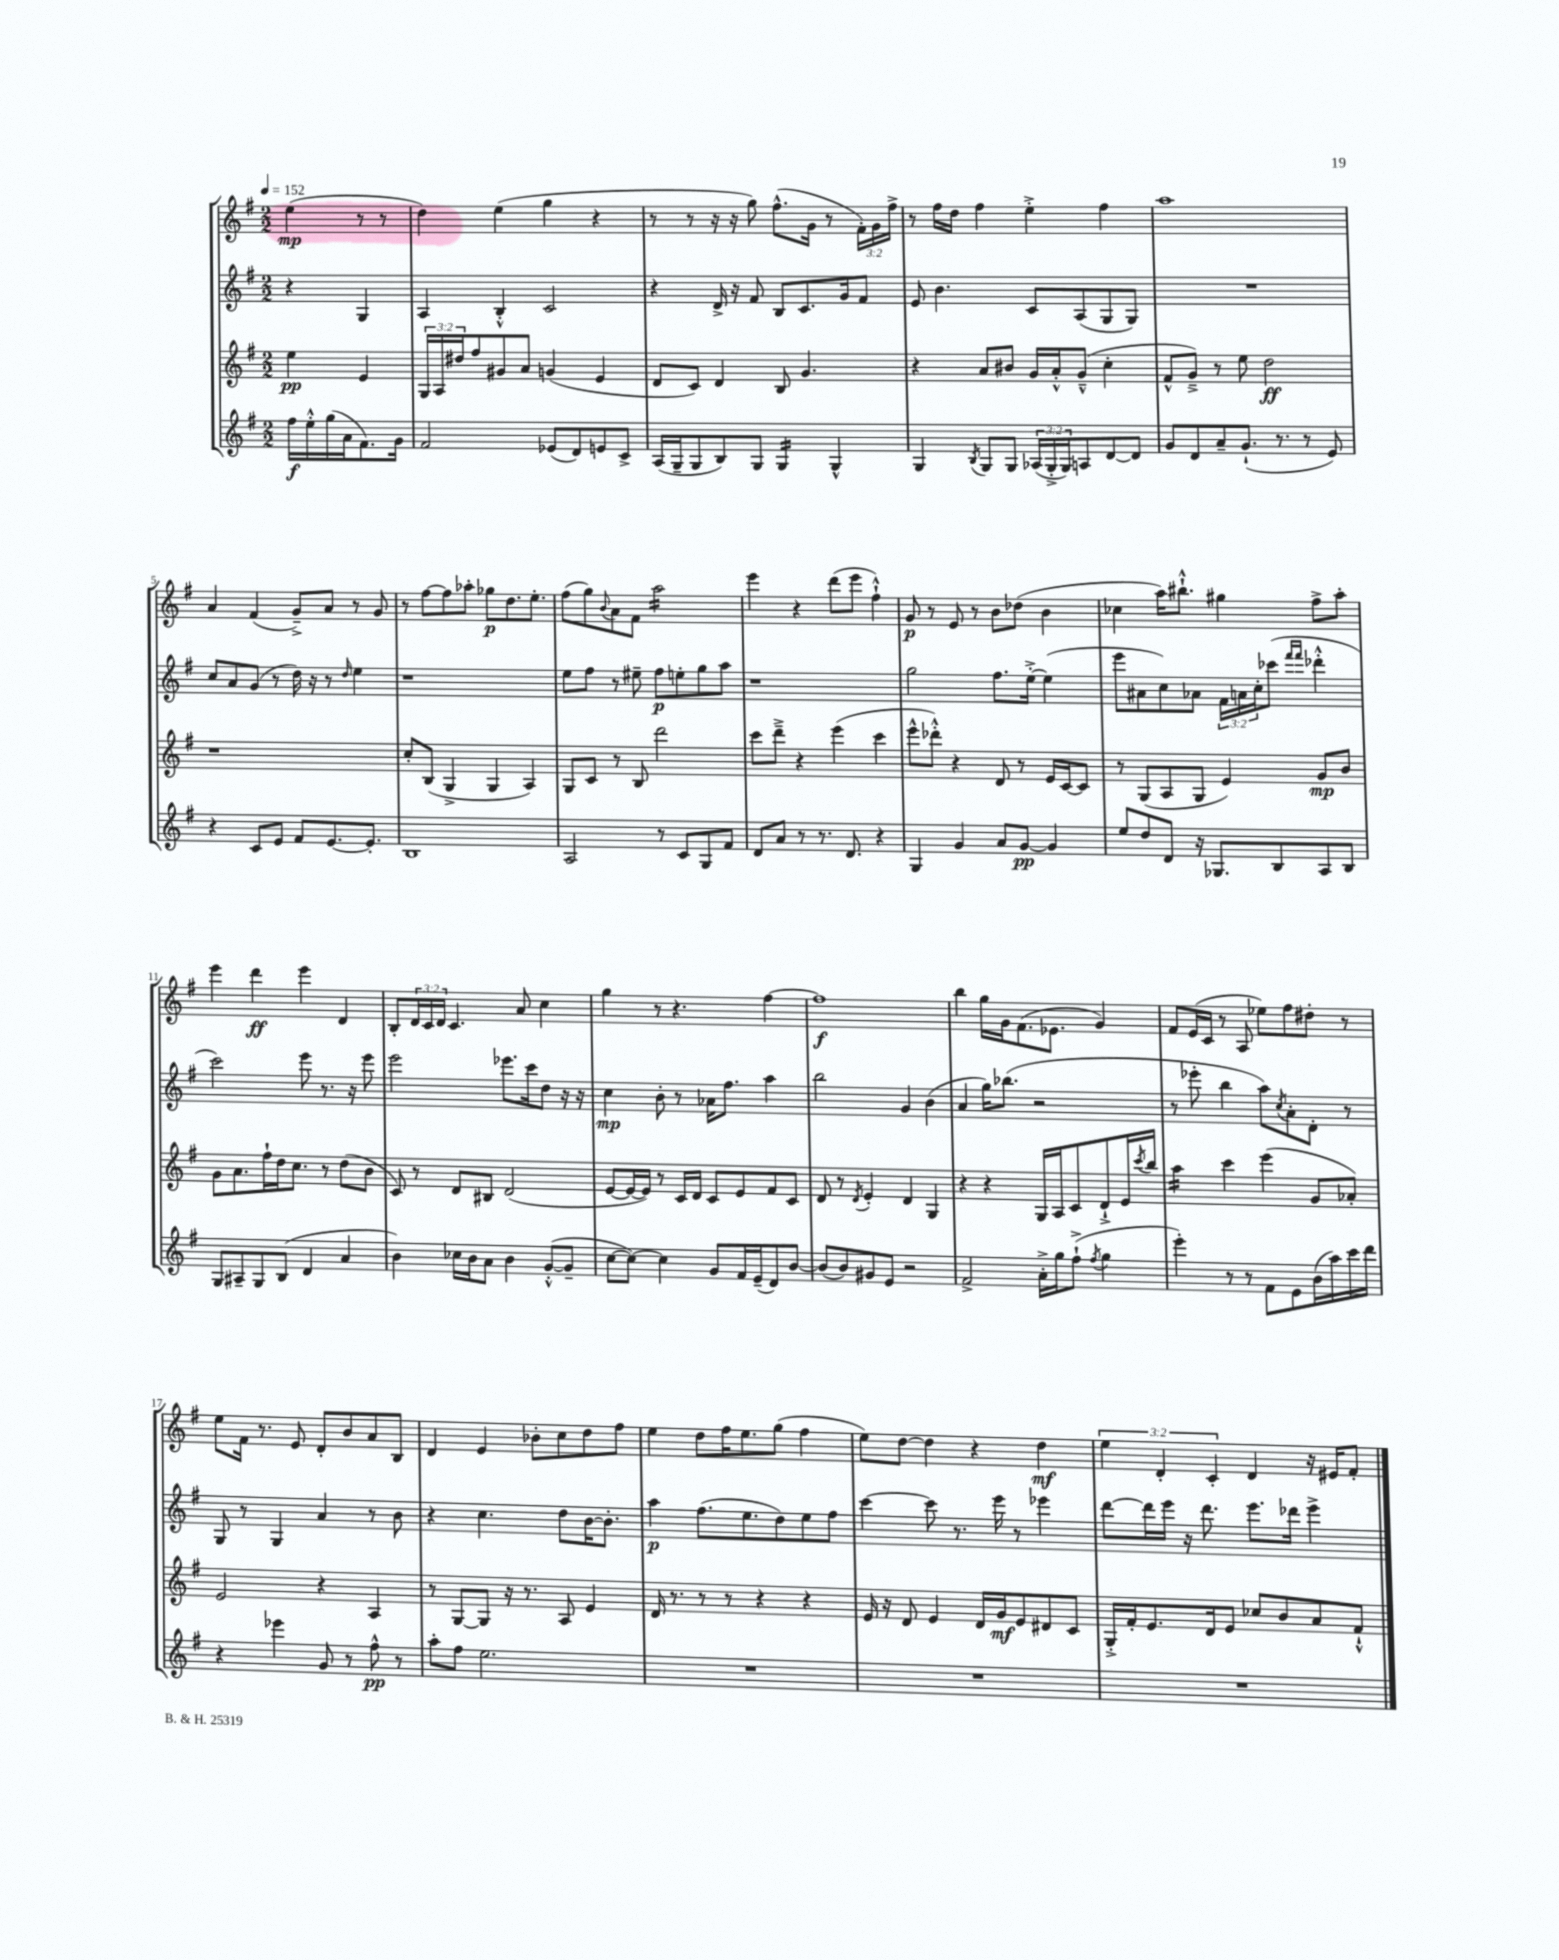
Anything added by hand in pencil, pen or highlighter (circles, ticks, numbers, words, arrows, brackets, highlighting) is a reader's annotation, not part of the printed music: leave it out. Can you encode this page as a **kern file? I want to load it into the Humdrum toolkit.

**kern	**kern	**kern	**kern
*staff4	*staff3	*staff2	*staff1
*clefG2	*clefG2	*clefG2	*clefG2
*k[f#]	*k[f#]	*k[f#]	*k[f#]
*M2/2	*M2/2	*M2/2	*M2/2
*MM152	*MM152	*MM152	*MM152
16ff#	4ee	4r	(4ee
16ee'^^	.	.	.
(16gg	.	.	.
16a	.	.	.
8.f#)	4e	4G	8r
.	.	.	8r
16g	.	.	.
=	=	=	=
2f#	24G	4A	4dd)
.	24A	.	.
.	24dd#	.	.
.	8ff#	.	.
.	8g#	4B'^^	(4ee
.	8a	.	.
(8e-	(4g	2c	4gg
8d)	.	.	.
8e	4e	.	4r
8c^	.	.	.
=	=	=	=
(16A	8d	4r	8r
16G~	.	.	.
8G	8c)	.	8r
8B)	4d	16d^	16r
.	.	16r	16r
8G	.	8f#	8gg)
4G	8B	8B	(8.ff#^^
.	4.g	8.c	.
.	.	.	16g
4G^^	.	.	8r
.	.	16g	.
.	.	8f#	24f#')
.	.	.	24g
.	.	.	24ff#^
=	=	=	=
4G	4r	8e	8r
.	.	4.b	16ff#
.	.	.	16dd
8qB	.	.	.
8G	8a	.	4ff#
8G	8b#	.	.
(24A-	16g	8c	4ee'^
24G'^	.	.	.
.	16a'^^	.	.
24G)	.	.	.
8A	(8g~^^	(8A	.
[8d	4cc'	8G	4ff#
8d]	.	8G)	.
=	=	=	=
8g	8f#^^	1r	1aa
8d	8g~^)	.	.
8a~	8r	.	.
(8.g`	8ee	.	.
.	2dd	.	.
8.r	.	.	.
8r	.	.	.
8e)	.	.	.
=	=	=	=
4r	1r	8cc	4a
.	.	8a	.
8c	.	(8g	(4f#
8e	.	8r	.
8f#	.	16dd)	8g~^)
.	.	16r	.
[8.e	.	8r	8a
.	.	16qqdd	.
.	.	4ee	8r
8.e']	.	.	.
.	.	.	8g
=	=	=	=
1B	8cc'	1r	8r
.	(8B	.	[8ff#
.	4G^	.	8ff#]
.	.	.	8aa-'
.	4G	.	8gg-
.	.	.	8.dd
.	4A)	.	.
.	.	.	8.ee'
=	=	=	=
2A	8G	8ee	(8ff#
.	8c	8ff#	8gg)
.	.	.	8qqb
.	8r	8r	8a
.	8B	8ee#~	8f#
8r	2ddd	8ff#	2aa
8c	.	8ee'	.
8G	.	8gg	.
8f#	.	8aa	.
=	=	=	=
8d	8ccc	1r	4eee
8a	8ddd~^	.	.
8r	4r	.	4r
8.r	.	.	.
.	(4eee	.	(8ddd
8.d	.	.	.
.	.	.	8eee
4r	4ccc	.	4ff#`^^)
=	=	=	=
4G	8eee^^	2gg	8g
.	8ddd-'^^)	.	8r
4g	4r	.	8e
.	.	.	8r
8a	8d	8.ff#	8b
[8g	8r	.	(8dd-
.	.	[16ee'^	.
4g]	16e	(4ee]	4b
.	[16c	.	.
.	8c]	.	.
=	=	=	=
8ee	8r	8eee	4cc-
8dd	(8G	8a#	.
8d	8A	8cc)	16aa)
.	.	.	8.bb#`^^
16r	8G	8a-	.
8.G-	.	.	.
.	4e)	24f#	4gg#
.	.	24a	.
.	.	24cc'	.
8B	.	(8ccc-	.
.	.	16qqfff#	.
.	.	16qqfff#	.
8A	8g	4ddd-'^^	8ff#^
8B	8b	.	8aa'
=	=	=	=
8G	8g	2ccc)	4eee
8A#~	8.a	.	.
8G	.	.	4ddd
.	16ff#`	.	.
(8B	16dd	.	.
.	8.cc	.	.
4d	.	8eee	4eee
.	8r	8.r	.
4a	(8dd	.	4d
.	.	16r	.
.	8b	8eee	.
=	=	=	=
4b)	8c)	2eee	8B'
.	8r	.	24d
.	.	.	24c
.	.	.	24d
16cc-	8d	.	4.c
16b	.	.	.
8a	8B#	.	.
4b	(2d	8.eee-	.
.	.	.	8a
.	.	16ccc	.
([8g'^^	.	8dd	4cc
8g~]	.	16r	.
.	.	16r	.
=	=	=	=
[8cc	[8e	4cc	4gg
8cc_)	16e_	.	.
.	16e])	.	.
4cc]	8r	8b'	8r
.	16c	8r	4.r
.	16d	.	.
8g	8c	16a-	.
.	.	8.ff#	.
16f#	8e	.	.
(16e~	.	.	.
8d)	8f#	4aa	[4ff#
[8b	8c	.	.
=	=	=	=
(8b]	8d	2bb	1ff#]
8b)	8r	.	.
.	8qd	.	.
8g#	4e'	.	.
8e	.	.	.
2r	4d	4g	.
.	4G	(4b	.
=	=	=	=
2f#^	4r	4a	4bb
.	4r	16gg)	16gg
.	.	(8.bb-	16g
.	.	.	(8.f#
16a'^	16G	2r	.
16gg	16A	.	8.e-
(8ff#`^	8c	.	.
8qff#	.	.	.
4gg	8d`^	.	4g)
.	16e	.	.
.	8qccc	.	.
.	16bb	.	.
=	=	=	=
4eee')	4aa	8r	8f#
.	.	8eee-'	(16e
.	.	.	16c
8r	4ccc	4bb	8r
8r	.	.	8A
8f#	(4eee	8aa)	8ee-)
.	.	8qcc	.
8e	.	8a'	8ff#
(16b	8g	8d'	8dd#'
16aa)	.	.	.
16ccc	8a-')	8r	8r
16ddd	.	.	.
=	=	=	=
4r	2e	8G	8ee
.	.	8r	16f#
.	.	.	8.r
4eee-	.	4G	.
.	.	.	8e
8g	4r	4a	8d'
8r	.	.	8b
8ff#^^	4A	8r	8a
8r	.	8b	8B
=	=	=	=
8aa'	8r	4r	4d
8ff#	[8G	.	.
2.ee	8G]	4.cc	4e
.	16r	.	.
.	8.r	.	.
.	.	.	8b-'
.	8A	8dd	8cc
.	4e	[16b	8dd
.	.	8.b']	.
.	.	.	8ff#
=	=	=	=
1r	16d	4aa	4ee
.	8.r	.	.
.	8r	(8.ff#	8dd
.	8r	.	16ff#
.	.	8.ee	8.ee
.	4r	.	.
.	.	8dd)	(8gg
.	4r	8ee	4ff#
.	.	8ff#	.
=	=	=	=
1r	16e	[4ccc	8ee)
.	16r	.	.
.	8d	.	[8dd
.	4e	8ccc]	4dd]
.	.	8.r	.
.	16d	.	4r
.	16g	16eee	.
.	8e	8r	.
.	8d#	4eee-	4dd
.	8c	.	.
=	=	=	=
1r	16G'^	[8ddd	6ee
.	16f#'	.	.
.	8.e	16ddd]	.
.	.	.	6d'
.	.	16eee	.
.	.	16r	.
.	16d	8.ddd	.
.	.	.	6c'
.	8e	.	.
.	8cc-	8.eee	4d
.	8b	.	.
.	.	16ddd-	.
.	8a	4eee^	16r
.	.	.	16e#
.	8f#`^^	.	8f#'
==	==	==	==
*-	*-	*-	*-
